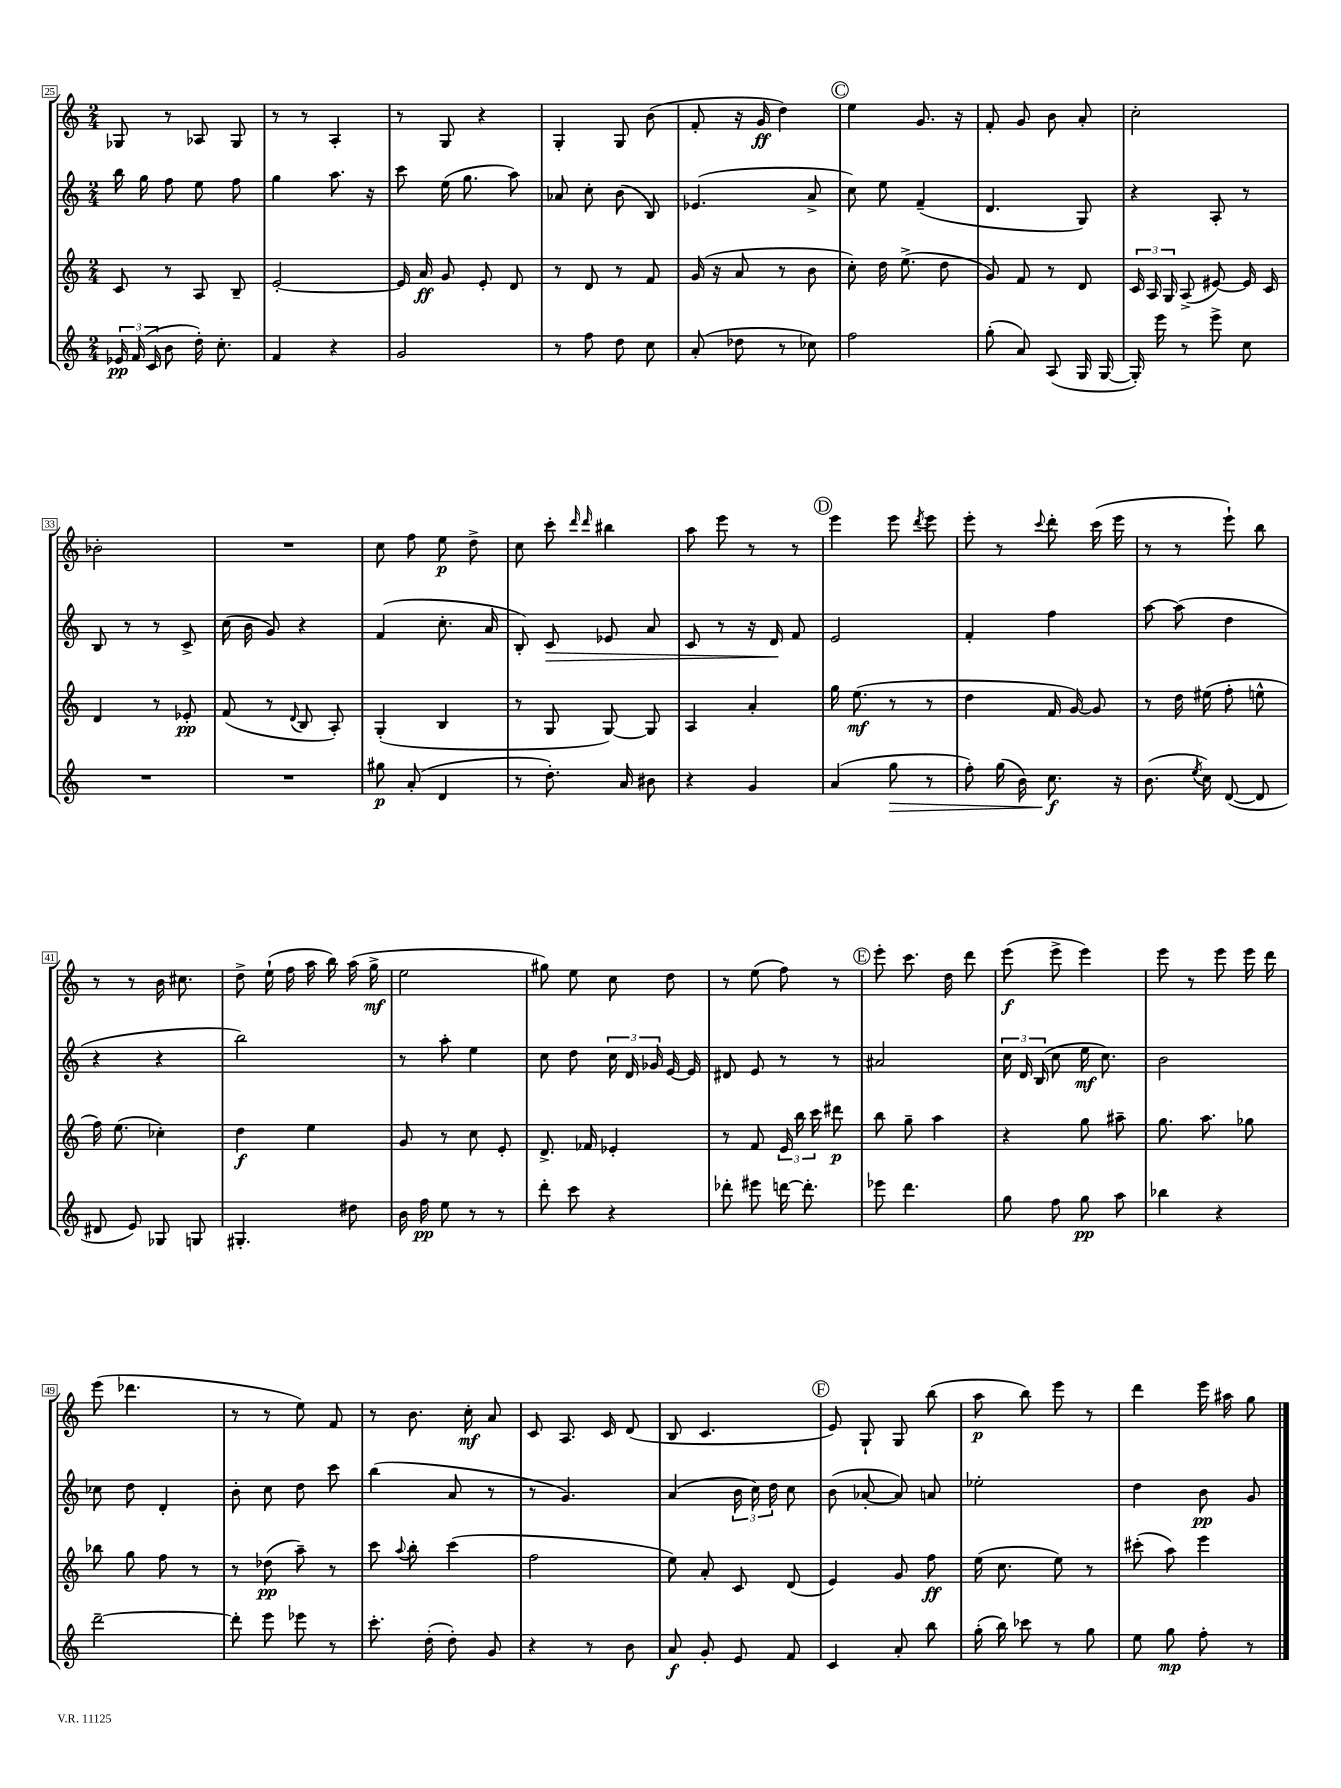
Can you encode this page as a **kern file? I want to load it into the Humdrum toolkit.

**kern	**dynam	**kern	**dynam	**kern	**dynam	**kern	**dynam
*part4	*part4	*part3	*part3	*part2	*part2	*part1	*part1
*staff4	*staff4	*staff3	*staff3	*staff2	*staff2	*staff1	*staff1
*clefG2	*	*clefG2	*	*clefG2	*	*clefG2	*
*k[]	*	*k[]	*	*k[]	*	*k[]	*
*M2/4	*	*M2/4	*	*M2/4	*	*M2/4	*
=25	=25	=25	=25	=25	=25	=25	=25
24e-X/	pp	8c/	.	16bb\	.	8G-X/	.
(24f/	.	.	.	.	.	.	.
.	.	.	.	16gg\	.	.	.
24c/	.	.	.	.	.	.	.
8b\	.	8r	.	8ff\	.	8r	.
16dd'\)	.	8A/	.	8ee\	.	8A-X/	.
8.cc'\	.	.	.	.	.	.	.
.	.	8B~/	.	8ff\	.	8G-/	.
=26	=26	=26	=26	=26	=26	=26	=26
4f/	.	[2e'/	.	4gg\	.	8r	.
.	.	.	.	.	.	8r	.
4r	.	.	.	8.aa\	.	4A'/	.
.	.	.	.	16r	.	.	.
=27	=27	=27	=27	=27	=27	=27	=27
2g/	.	16e/]	.	8ccc\	.	8r	.
.	.	16a/	ff	.	.	.	.
.	.	8g/	.	(16ee\	.	8G/	.
.	.	.	.	8.gg\	.	.	.
.	.	8e'/	.	.	.	4r	.
.	.	8d/	.	8aa\)	.	.	.
=28	=28	=28	=28	=28	=28	=28	=28
8r	.	8r	.	8a-X/	.	4G'/	.
8ff\	.	8d/	.	8cc'\	.	.	.
8dd\	.	8r	.	(8b\	.	8G/	.
8cc\	.	8f/	.	8B/)	.	(8b\	.
=29	=29	=29	=29	=29	=29	=29	=29
(8a'/	.	(16g/	.	(4.e-X/	.	8f'/	.
.	.	16r	.	.	.	.	.
8dd-X\	.	8a/	.	.	.	16r	.
.	.	.	.	.	.	16g/	ff
8r	.	8r	.	.	.	4dd\)	.
8cc-X\)	.	8b\	.	8a^/	.	.	.
!!LO:REH:place=s1:t=C
=30	=30	=30	=30	=30	=30	=30	=30
2ff\	.	8cc'\)	.	8cc\)	.	4ee\	.
.	.	16dd\	.	8ee\	.	.	.
.	.	(8.ee^\	.	.	.	.	.
.	.	.	.	(4f~/	.	8.g/	.
.	.	8dd\	.	.	.	.	.
.	.	.	.	.	.	16r	.
=31	=31	=31	=31	=31	=31	=31	=31
(8gg'\	.	8g/)	.	4.d/	.	8f'/	.
8a/)	.	8f/	.	.	.	8g/	.
(8A/	.	8r	.	.	.	8b\	.
16G/	.	8d/	.	8G/)	.	8a'/	.
[16G/	.	.	.	.	.	.	.
=32	=32	=32	=32	=32	=32	=32	=32
16G'/])	.	24c/	.	4r	.	2cc'\	.
.	.	24A/	.	.	.	.	.
16eee\	.	.	.	.	.	.	.
.	.	24G/	.	.	.	.	.
8r	.	(8A^/	.	.	.	.	.
8eee^\	.	[8e#X/)	.	8A'/	.	.	.
8cc\	.	16e#/]	.	8r	.	.	.
.	.	16c/	.	.	.	.	.
!!LO:LB:g=z
=33	=33	=33	=33	=33	=33	=33	=33
2r	.	4d/	.	8B/	.	2b-X'\	.
.	.	.	.	8r	.	.	.
.	.	8r	.	8r	.	.	.
.	.	8e-X'/	pp	8c^/	.	.	.
=34	=34	=34	=34	=34	=34	=34	=34
2r	.	(8f/	.	(16cc\	.	2r	.
.	.	.	.	16b\	.	.	.
.	.	8r	.	8g/)	.	.	.
.	.	8qqd/	.	.	.	.	.
.	.	8B/	.	4r	.	.	.
.	.	8A'/)	.	.	.	.	.
=35	=35	=35	=35	=35	=35	=35	=35
8gg#X\	p	(4G'/	.	(4f/	.	8cc\	.
(8a'/	.	.	.	.	.	8ff\	.
4d/	.	4B/	.	8.cc'\	.	8ee\	p
.	.	.	.	.	.	8dd^\	.
.	.	.	.	16a/	.	.	.
=36	=36	=36	=36	=36	=36	=36	=36
8r	.	8r	.	8B'/)	.	8cc\	.
!	!	!	!	!	!LO:HP:b	!	!
8.dd'\)	.	8G/	.	8c/	>	8ccc'\	.
.	.	.	.	.	.	16qqddd/	.
.	.	.	.	.	.	16qqddd/	.
.	.	[8G/)	.	8e-X/	.	4bb#X\	.
16a/	.	.	.	.	.	.	.
8b#X\	.	8G/]	.	8a/	.	.	.
=37	=37	=37	=37	=37	=37	=37	=37
4r	.	4A/	.	8c/	.	8aa\	.
.	.	.	.	8r	.	8eee\	.
4g/	.	4a'/	.	16r	.	8r	.
.	.	.	.	16d/	.	.	.
.	.	.	.	8f/	]	8r	.
!!LO:REH:place=s1:t=D
=38	=38	=38	=38	=38	=38	=38	=38
(4a/	.	16gg\	.	2e/	.	4eee\	.
.	.	(8.ee\	mf	.	.	.	.
!	!LO:HP:b	!	!	!	!	!	!
8gg\	>	8r	.	.	.	8eee\	.
.	.	.	.	.	.	8qddd/	.
8r	.	8r	.	.	.	8eee\	.
=39	=39	=39	=39	=39	=39	=39	=39
8ff'\)	.	4dd\	.	4f'/	.	8eee'\	.
(16gg\	.	.	.	.	.	8r	.
16b\)	.	.	.	.	.	.	.
.	.	.	.	.	.	8qqccc/	.
8.cc\	f	16f/	.	4ff\	.	8ddd'\	.
.	.	[16g/)	.	.	.	.	.
.	.	8g/]	.	.	.	(16ccc\	.
16r	]	.	.	.	.	16eee\	.
=40	=40	=40	=40	=40	=40	=40	=40
(8.b\	.	8r	.	[8aa\	.	8r	.
.	.	16dd\	.	(8aa\]	.	8r	.
8qee/	.	.	.	.	.	.	.
16cc\)	.	(16ee#X\	.	.	.	.	.
([8d/	.	8ff'\	.	4dd\	.	8eee`\)	.
8d/]	.	8een^^\	.	.	.	8bb\	.
!!LO:LB:g=z
=41	=41	=41	=41	=41	=41	=41	=41
8d#X/	.	16ff\)	.	4r	.	8r	.
.	.	(8.ee\	.	.	.	.	.
8e/)	.	.	.	.	.	8r	.
8G-X/	.	4cc-X'\)	.	4r	.	16b\	.
.	.	.	.	.	.	8.cc#X\	.
8Gn/	.	.	.	.	.	.	.
=42	=42	=42	=42	=42	=42	=42	=42
4.G#X'/	.	4dd\	f	2bb\)	.	8dd^\	.
.	.	.	.	.	.	(16ee`\	.
.	.	.	.	.	.	16ff\	.
.	.	4ee\	.	.	.	16aa\	.
.	.	.	.	.	.	16bb\)	.
8dd#X\	.	.	.	.	.	(16aa\	.
.	.	.	.	.	.	16gg^\	mf
=43	=43	=43	=43	=43	=43	=43	=43
16b\	.	8g/	.	8r	.	2ee\	.
16ff\	pp	.	.	.	.	.	.
8ee\	.	8r	.	8aa'\	.	.	.
8r	.	8cc\	.	4ee\	.	.	.
8r	.	8e'/	.	.	.	.	.
=44	=44	=44	=44	=44	=44	=44	=44
8ddd'\	.	8.d^/	.	8cc\	.	8gg#X\)	.
8ccc\	.	.	.	8dd\	.	8ee\	.
.	.	16f-X/	.	.	.	.	.
4r	.	4e-X'/	.	24cc\	.	8cc\	.
.	.	.	.	24d/	.	.	.
.	.	.	.	24g-X/	.	.	.
.	.	.	.	[16e/	.	8dd\	.
.	.	.	.	16e/]	.	.	.
=45	=45	=45	=45	=45	=45	=45	=45
8ddd-X'\	.	8r	.	8d#X/	.	8r	.
8eee#X\	.	8f/	.	8e/	.	(8ee\	.
[16dddn\	.	24e/	.	8r	.	8ff\)	.
.	.	24bb\	.	.	.	.	.
8.ddd'\]	.	.	.	.	.	.	.
.	.	24ccc\	.	.	.	.	.
.	.	8ddd#X\	p	8r	.	8r	.
!!LO:REH:place=s1:t=E
=46	=46	=46	=46	=46	=46	=46	=46
8eee-X\	.	8bb\	.	2a#X/	.	8eee'\	.
4.ddd\	.	8gg~\	.	.	.	8.ccc\	.
.	.	4aa\	.	.	.	.	.
.	.	.	.	.	.	16dd\	.
.	.	.	.	.	.	8ddd\	.
=47	=47	=47	=47	=47	=47	=47	=47
8gg\	.	4r	.	24cc\	.	(8eee\	f
.	.	.	.	24d/	.	.	.
.	.	.	.	(24B/	.	.	.
8ff\	.	.	.	8cc\	.	8eee^\	.
8gg\	pp	8gg\	.	16ee\	mf	4eee\)	.
.	.	.	.	8.cc\)	.	.	.
8aa\	.	8aa#X~\	.	.	.	.	.
=48	=48	=48	=48	=48	=48	=48	=48
4bb-X\	.	8.gg\	.	2b\	.	8eee\	.
.	.	.	.	.	.	8r	.
.	.	8.aa\	.	.	.	.	.
4r	.	.	.	.	.	8eee\	.
.	.	8gg-X\	.	.	.	16eee\	.
.	.	.	.	.	.	16ddd\	.
!!LO:LB:g=z
=49	=49	=49	=49	=49	=49	=49	=49
[2ddd~\	.	8bb-X\	.	8cc-X\	.	(8eee\	.
.	.	8gg\	.	8dd\	.	4.ddd-X\	.
.	.	8ff\	.	4d'/	.	.	.
.	.	8r	.	.	.	.	.
=50	=50	=50	=50	=50	=50	=50	=50
8ddd'\]	.	8r	.	8b'\	.	8r	.
8eee\	.	(8dd-X\	pp	8cc\	.	8r	.
8eee-X\	.	8aa~\)	.	8dd\	.	8ee\)	.
8r	.	8r	.	8ccc\	.	8f/	.
=51	=51	=51	=51	=51	=51	=51	=51
8.ccc'\	.	8ccc\	.	(4bb\	.	8r	.
.	.	8qqaa/	.	.	.	.	.
.	.	8bb'\	.	.	.	8.b\	.
(16dd'\	.	.	.	.	.	.	.
8dd'\)	.	(4ccc\	.	8a/	.	.	.
.	.	.	.	.	.	16cc'\	mf
8g/	.	.	.	8r	.	8a/	.
=52	=52	=52	=52	=52	=52	=52	=52
4r	.	2ff\	.	8r	.	8c/	.
.	.	.	.	4.g/)	.	8.A/	.
8r	.	.	.	.	.	.	.
.	.	.	.	.	.	16c/	.
8b\	.	.	.	.	.	(8d/	.
=53	=53	=53	=53	=53	=53	=53	=53
8a/	f	8ee\)	.	(4a/	.	8B/	.
8g'/	.	8a'/	.	.	.	4.c/	.
8e/	.	8c/	.	24b\	.	.	.
.	.	.	.	24cc\)	.	.	.
.	.	.	.	24dd\	.	.	.
8f/	.	(8d/	.	8cc\	.	.	.
!!LO:REH:place=s1:t=F
=54	=54	=54	=54	=54	=54	=54	=54
4c/	.	4e/)	.	(8b\	.	8e/)	.
.	.	.	.	[8a-X'/	.	8G`/	.
8a'/	.	8g/	.	8a-/])	.	8G/	.
8bb\	.	8ff\	ff	8an/	.	(8bb\	.
=55	=55	=55	=55	=55	=55	=55	=55
(16gg'\	.	(16ee\	.	2ee-X'\	.	8aa\	p
16bb\)	.	8.cc\	.	.	.	.	.
8ccc-X\	.	.	.	.	.	8bb\)	.
8r	.	8ee\)	.	.	.	8eee\	.
8gg\	.	8r	.	.	.	8r	.
=56	=56	=56	=56	=56	=56	=56	=56
8ee\	.	(8ccc#X'\	.	4dd\	.	4ddd\	.
8gg\	mp	8aa\)	.	.	.	.	.
8ff'\	.	4eee\	.	8b\	pp	16eee\	.
.	.	.	.	.	.	16aa#X\	.
8r	.	.	.	8g/	.	8gg\	.
==	==	==	==	==	==	==	==
*-	*-	*-	*-	*-	*-	*-	*-
